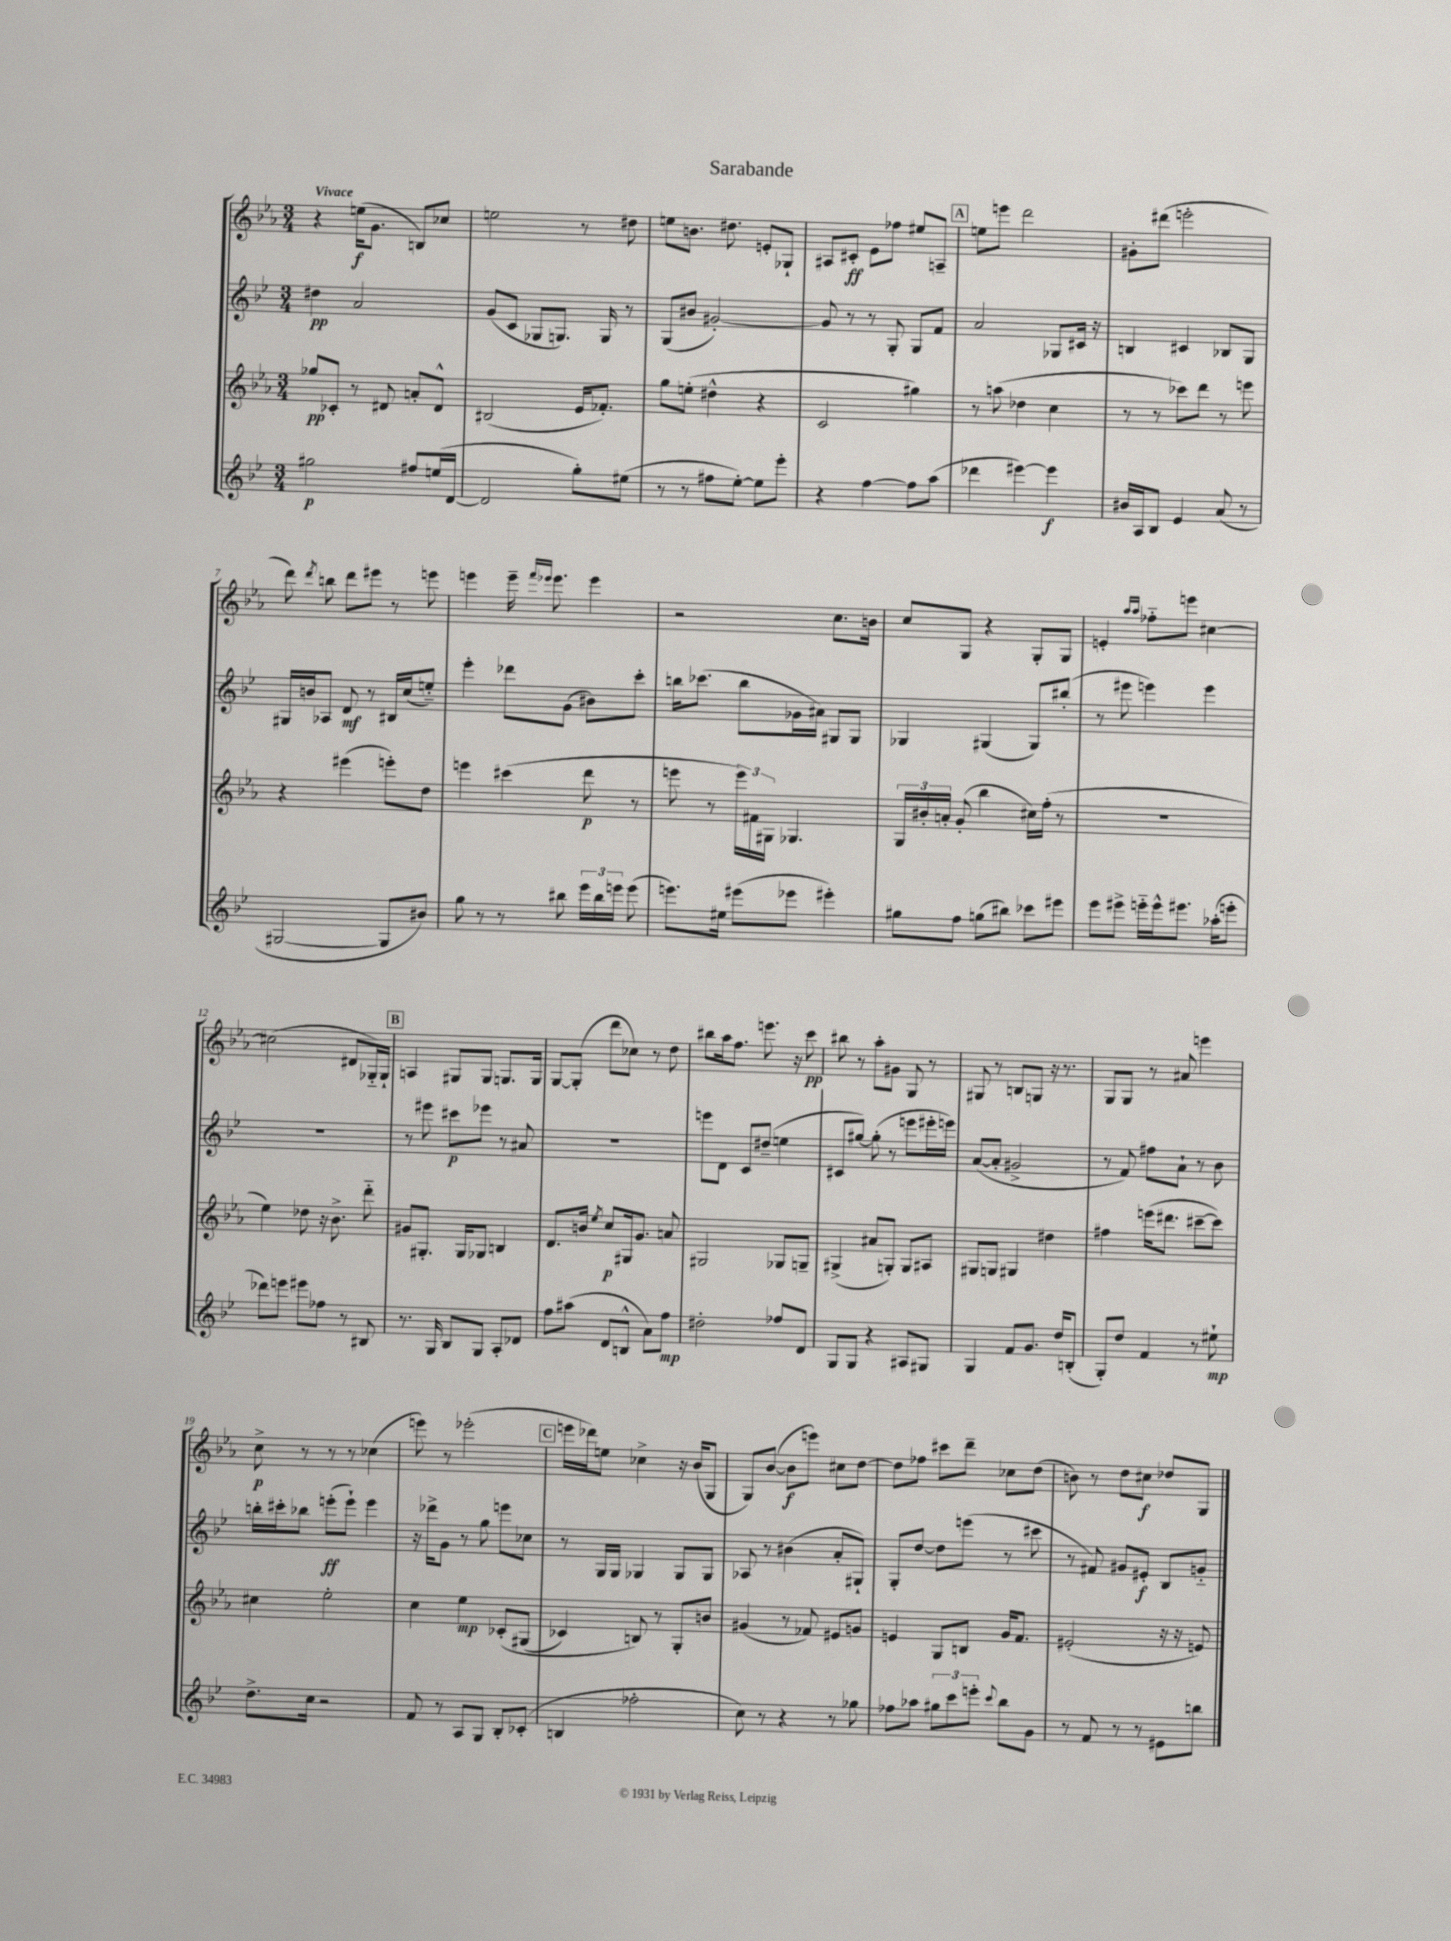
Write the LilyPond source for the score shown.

\header { title = "Sarabande" }
<<
\new StaffGroup <<
\new Staff = "s0" {
    \clef treble \key ees \major \numericTimeSignature \time 3/4 \tempo "Vivace"
    \autoBeamOff r4 e''16[\f( g'8.] b8[) ces''8] |
    e''2 r8 dis''8 |
    e''8[ b'8.] dis''8. e'8[-. ges8]-! |
    ais8[ cis'8]-.\ff ees'8[ fes''8] eis''8[ a8]-- |
    \mark \markup { \box "A" } e''8[ e'''8] d'''2 |
    gis'8[-. dis'''8]( e'''2-. |
    d'''8) \acciaccatura { d'''8 } b''8 d'''8[ eis'''8] r8 e'''8 |
    e'''4 e'''16-- \grace { f'''16[ ees'''16] } ees'''8. ees'''4 |
    r2 c''8.[ b'16] |
    c''8[ g8] r4 g8[-. g8] |
    e'4-. \grace { aes''16[ aes''16] } fes''8[-_ e'''8] cis''4~ |
    cis''2( dis'8[ ges16-_) ges16]-! |
    \mark \markup { \box "B" } a4 gis8[ gis8] g8.[ g16] |
    g8[~ g8]-.( d'''8[ ces''8]) r8 d''8 |
    bis''8[ aes''16 f''8.] e'''8. r16 c'''8\pp |
    bis''8 r8 aes''8[-. gis'8] g8 r8 |
    gis8 r8 b8[ g8] r16 r8. |
    g8[ g8] r8 ais'8 e'''4 |
    c''8->\p r8 r8 r8 ces''4( |
    e'''8) r8 ees'''2-.( |
    \mark \markup { \box "C" } e'''16[ des'''16) e''8] ces''4-> r16 bes'16[( g8] |
    g8[) bes'8]~( bes'8[\f e'''8]) cis''8[ d''8]~ |
    d''8[ fes''8] cis'''8[ d'''8]-- ces''8[ d''8]( |
    b'8) r8 d''8[ cis''8]\f des''8[ g8] \bar "|." |
}
\new Staff = "s1" {
    \clef treble \key bes \major \numericTimeSignature \time 3/4
    \autoBeamOff dis''4\pp a'2 |
    g'8[( c'8] ges8[ g8.]) g16 r8 |
    g8[( bis'8] gis'2~-.) |
    gis'8 r8 r8 g8-. g8[ f'8] |
    \mark \markup { \box "A" } a'2 ges8[ cis'16] r16 |
    b4 cis'4 bes8[ g8] |
    gis16[ b'16 aes8] d'8\mf r8 bis16[ c''16( e''8]-_) |
    ees'''4-. des'''8[ g'8]( bis'8[) c'''8]-. |
    b''16[ ces'''8.]( b''8[ ges'16 ais'16]) gis8[ gis8] |
    ges4 gis4( gis8[) bis''8]-.( |
    r8 eis'''8 e'''4) e'''4 |
    R2. |
    \mark \markup { \box "B" } r8 eis'''8 cis'''8[\p ees'''8] r8 ais'8 |
    R2. |
    e'''8[ d'8] c'8[ dis''8]--( e''4 |
    cis'8[ gis''8]~) gis''8-.( r8 e'''8[ eis'''16-. e'''16]) |
    a'8[~( a'8]-. gis'2-> |
    r8 f'8) fis''8[ a'8]-! r8 bes'8 |
    b''16[-. cis'''16-. bes''8] e'''8[-.\ff( e'''8]-!) e'''4 |
    r16 des'''16[-> g'8] r8 g''8 e'''8[ ces''8] |
    \mark \markup { \box "C" } r8 g16[ g16] ges4 ges8[ ges8] |
    aes8 r8 bis'4( a'8[-. gis8]-!) |
    g8[-. d''8]~ d''8[ e'''8]( r8 cis'''8 |
    r8 fis'8) gis'8[ eis'8]-.\f bes8[ g'8]-_ \bar "|." |
}
\new Staff = "s2" {
    \clef treble \key ees \major \numericTimeSignature \time 3/4
    \autoBeamOff ges''8[\pp ces'8]-. r8 dis'8 a'8[-. dis'8]-^ |
    bis2( ees'16[ fes'8.]-.) |
    g''8[ e''8]-.( dis''4-^ r4 |
    c'2 gis''4) |
    \mark \markup { \box "A" } r8 a''8( des''4 c''4 |
    r8 r8 ces'''8[) d'''8] r8 e'''8 |
    r4 eis'''4( e'''8[-.) d''8] |
    e'''4 cis'''4( d'''8\p r8 |
    e'''8 r8 \tuplet 3/2 { e'''16[) fis'16 gis16] } ges4. |
    \tuplet 3/2 { g16[ bis'16-. a'16]-. } g'8-.( bes''4 cis''16[) f''16]-.( r8 |
    R2. |
    ees''4) des''8 r16 bes'8.-> d'''8-_ |
    \mark \markup { \box "B" } gis'8[ gis8.]-. gis16[ ges8] b4 |
    d'8.[ b'16] \acciaccatura { ees''8 } c''8[\p gis16 g'8.] a'8 |
    gis2 ges8[ g8]-- |
    gis4->( ais'8[ g8]-.) g8[ ais8] |
    gis8[ g8] gis4 dis''4 |
    fis''4 e'''16[( dis'''8.] cis'''8[~-- cis'''8]) |
    cis''4 ees''2-. |
    c''4 ees''4\mp ces'8[-.\( gis8]( |
    \mark \markup { \box "C" } ces'4) b8\) r8 g8[-. b'8] |
    gis'4( r8 fes'8) eis'8[ g'8] |
    e'4 g8[ b8] g'16[ f'8.] |
    eis'2-.( r16 r16 e'8) \bar "|." |
}
\new Staff = "s3" {
    \clef treble \key bes \major \numericTimeSignature \time 3/4
    \autoBeamOff gis''2\p fis''8[ e''16( d'16]~ |
    d'2 g''8[-.) eis''8]( |
    r8 r8 fis''8[ ees''8]~-.) ees''8[ ees'''8]-. |
    r4 f''4~ f''8[ a''8]( |
    \mark \markup { \box "A" } des'''4 eis'''4~) eis'''4\f |
    bis'16[ a16 bes8] ees'4 a'8( r8 |
    gis2~ gis8[ bis'8]) |
    g''8 r8 r8 bis''8 \tuplet 3/2 { ees'''16[ bis''16 e'''16] } e'''8( |
    e'''8.[) eis''16] eis'''8[( ees'''8] eis'''4-.) |
    gis''8[ f''8] g''8[( bis''8]) ces'''8[ eis'''8] |
    ees'''8[ eis'''8]-> e'''16[-_ e'''16-^ eis'''8.] aes''16[-.( e'''8]-. |
    des'''8[) e'''8] eis'''8[ fes''8] r8 bis8 |
    \mark \markup { \box "B" } r8. g16 bes8[ g8] a8[-. des'8] |
    f''8[ ais''8]( d'8[ b8]-^ a'8[) f''8]\mp |
    dis''2-. fes''8[ d'8] |
    g8[ g8] r4 ais8[ gis8] |
    g4 f'8[ g'8.] d''16[ b8]-.( |
    g8[-.) d''8] f'4 r8 eis''8-!\mp |
    d''8.[-> c''16] r2 |
    f'8 r8 a8[ g8] bes8[-. ces'8]-.( |
    \mark \markup { \box "C" } b4 fes''2-. |
    c''8) r8 r4 r8 ges''8 |
    fes''8[ aes''8] \tuplet 3/2 { gis''8[ c'''8 e'''8]-. } \appoggiatura { c'''8 } bes''8[ g'8] |
    r8 f'8 r8 r8 eis'8[ b''8] \bar "|." |
}
>>
>>
